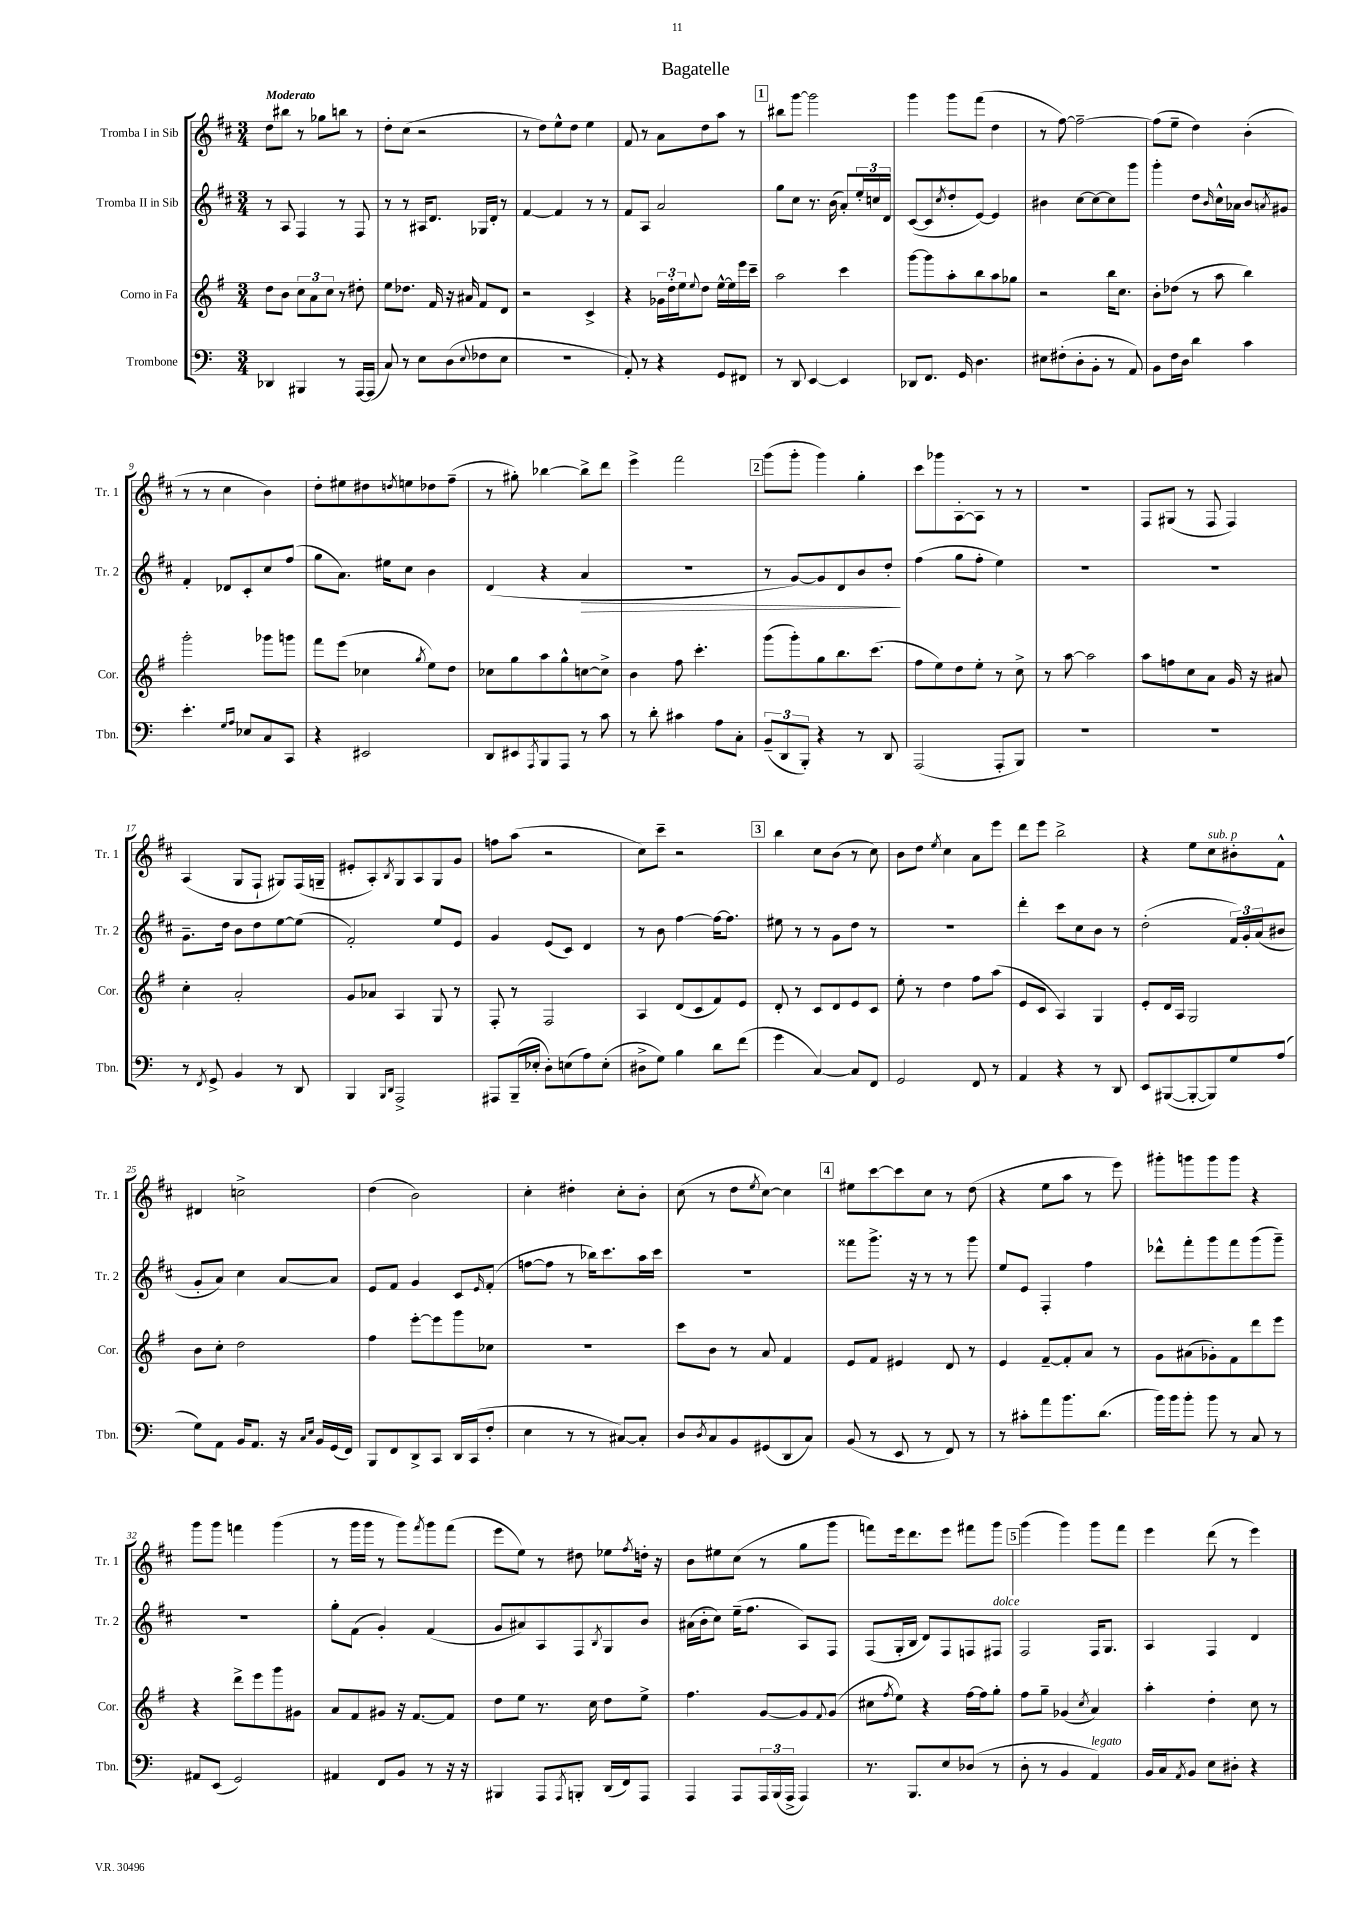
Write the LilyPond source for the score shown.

\header { title = "Bagatelle" }
<<
\new StaffGroup <<
\new Staff = "s0" \with { instrumentName = "Tromba I in Sib" shortInstrumentName = "Tr. 1" } {
    \clef treble \key d \major \numericTimeSignature \time 3/4 \tempo "Moderato"
    d''8 bis''8 r8 ges''8 b''8 r8 |
    d''8-. cis''8( r2 |
    r8 d''8) e''8-^ d''8 e''4 |
    fis'8 r8 a'8 d''8 a''8 r8 |
    \mark \markup { \box "1" } bis''8 g'''8~ g'''2 |
    g'''4 g'''8 fis'''8( d''4 |
    r8 fis''8~) fis''2~-- |
    fis''8( e''8-- d''4) b'4-.( |
    r8 r8 cis''4 b'4) |
    d''8-. eis''8 dis''8 \acciaccatura { d''8 } e''8 des''8 fis''8--( |
    r8 gis''8-.) bes''4~ bes''8-> d'''8 |
    e'''4-> fis'''2 |
    \mark \markup { \box "2" } g'''8( g'''8-. g'''4) g''4-. |
    cis'''8 ges'''8 a8~-. a8 r8 r8 |
    R2. |
    fis8 gis8( r8 fis8 fis4) |
    a4( g8 fis8-! gis8) fis16( g16-- |
    eis'8-. a8-.) \acciaccatura { b8 } g8 a8 g8 g'8 |
    f''8 a''8( r2 |
    cis''8) cis'''8-- r2 |
    \mark \markup { \box "3" } b''4 cis''8 b'8( r8 cis''8) |
    b'8 d''8 \acciaccatura { e''8 } cis''4 a'8 e'''8 |
    d'''8 e'''8 b''2-> |
    r4 e''8 cis''8^\markup { \italic "sub. p" } bis'8-. fis'8-^ |
    dis'4 c''2-> |
    d''4( b'2) |
    cis''4-. dis''4-. cis''8-. b'8-. |
    cis''8( r8 d''8 \acciaccatura { e''8 } cis''8~) cis''4 |
    \mark \markup { \box "4" } eis''8 cis'''8~ cis'''8 cis''8 r8 d''8( |
    r4 e''8 a''8 r8 e'''8) |
    gis'''8-. g'''8 g'''8 g'''8 r4 |
    g'''8 g'''8 f'''4 g'''4( |
    r8 g'''16 g'''16 r8 g'''8) \acciaccatura { fis'''8 } g'''8 fis'''8( |
    e'''8 e''8) r8 dis''8 ees''8 \acciaccatura { fis''8 } d''16-. r16 |
    b'8 eis''8 cis''8( r8 g''8 g'''8 |
    f'''8) e'''16 d'''8. e'''8 fis'''8 g'''8 |
    \mark \markup { \box "5" } g'''4( g'''4) g'''8 fis'''8 |
    e'''4 d'''8( r8 e'''4) \bar "|." |
}
\new Staff = "s1" \with { instrumentName = "Tromba II in Sib" shortInstrumentName = "Tr. 2" } {
    \clef treble \key d \major \numericTimeSignature \time 3/4
    r8 a8 fis4 r8 fis8 |
    r8 r8 ais16 d'8. ges16 d'16-. r8 |
    fis'4~ fis'4 r8 r8 |
    fis'8 a8 a'2 |
    \mark \markup { \box "1" } g''8 cis''8 r8. b'16( a'8-.) \tuplet 3/2 { e''16-. c''16 d'16 } |
    cis'8~( cis'8 \acciaccatura { cis''8 } d''8-. e'8~) e'4 |
    bis'4 cis''8~ cis''8~ cis''8 g'''8 |
    g'''4-. d''8 \grace { b'16 } cis''16-^ aes'16 b'8 \acciaccatura { a'8 } gis'8 |
    fis'4-. des'8 cis'8-. cis''8 fis''8( |
    g''8 a'8.) eis''16 cis''8 b'4 |
    d'4( r4 a'4\> |
    R2. |
    \mark \markup { \box "2" } r8 g'8~) g'8 d'8 b'8 d''8-.\! |
    fis''4( g''8 fis''8-. e''4) |
    R2. |
    R2. |
    g'8.-- d''16 b'8 d''8 e''8~ e''8( |
    fis'2-.) e''8 e'8 |
    g'4 e'8( cis'8) d'4 |
    r8 b'8 fis''4~ fis''16~ fis''8. |
    \mark \markup { \box "3" } eis''8 r8 r8 g'8 d''8 r8 |
    R2. |
    d'''4-. cis'''8 cis''8 b'8 r8 |
    d''2-.( \tuplet 3/2 { fis'16) g'16-. a'16( } bis'8 |
    g'8-. a'8) cis''4 a'8~ a'8 |
    e'8 fis'8 g'4 cis'8 \grace { e'16 } fis'8-.( |
    f''8~ f''8 r8 bes''16) cis'''8. a''16 cis'''16 |
    R2. |
    \mark \markup { \box "4" } fisis'''8 g'''8.-> r16 r8 r8 g'''8 |
    e''8 e'8 fis4-. fis''4 |
    des'''8-^ fis'''8-. g'''8 fis'''8 g'''8( g'''8--) |
    R2. |
    g''8-. fis'8( g'4-.) fis'4( |
    g'8 ais'8) a8 fis8 \acciaccatura { b8 } g8 b'8 |
    ais'16( b'16-. cis''8) e''16--( fis''8. a8) fis8 |
    fis8( g16-. b16 d'8) fis8 f8 fis8^\markup { \italic "dolce" } |
    \mark \markup { \box "5" } fis2 fis16 g8. |
    a4 fis4 d'4 \bar "|." |
}
\new Staff = "s2" \with { instrumentName = "Corno in Fa" shortInstrumentName = "Cor." } {
    \clef treble \key g \major \numericTimeSignature \time 3/4
    d''8 b'8 \tuplet 3/2 { c''8 a'8 c''8 } r8 dis''8-. |
    e''8 des''8. fis'16 r16 ais'16 fis'8 d'8 |
    r2 c'4-> |
    r4 \tuplet 3/2 { ges'16 d''16-. e''16 } \appoggiatura { e''8 } d''8 e''16~-^ e''16 e'''16 c'''16-- |
    \mark \markup { \box "1" } a''2 c'''4 |
    g'''8~ g'''8 a''8-. b''8 a''8 ges''8 |
    r2 b''16 c''8. |
    b'8-. des''8( r8 a''8 b''4) |
    g'''2-. ges'''8 g'''8 |
    fis'''8 e'''8( ces''4 \acciaccatura { g''8 } e''8) d''8 |
    ces''8 g''8 a''8 g''8-^ c''8~ c''8-> |
    b'4 fis''8 c'''4.-. |
    \mark \markup { \box "2" } g'''8( g'''8-.) g''8 b''8. c'''8.( |
    fis''8 e''8) d''8 e''8-. r8 c''8-> |
    r8 a''8~ a''2 |
    a''8 f''8 c''8 a'8 g'16 r16 ais'8 |
    c''4-. a'2-. |
    g'8 aes'8 a4 g8 r8 |
    fis8-. r8 fis2 |
    a4 d'8( c'8 fis'8) e'8 |
    \mark \markup { \box "3" } d'8-. r8 c'8 d'8 e'8 c'8 |
    e''8-. r8 d''4 fis''8 a''8( |
    e'8 c'8 a4) g4 |
    e'8-. d'16 a16 g2 |
    b'8 c''8-. d''2 |
    fis''4 e'''8~-. e'''8 g'''8 ces''8 |
    R2. |
    c'''8 b'8 r8 a'8 fis'4 |
    \mark \markup { \box "4" } e'8 fis'8 eis'4 d'8 r8 |
    e'4 fis'8~-- fis'8-. a'8 r8 |
    g'8 ais'8( ges'8-.) fis'8 d'''8 e'''8 |
    r4 d'''8-> e'''8 g'''8 gis'8 |
    a'8 fis'8 gis'8 r16 fis'8.~ fis'8 |
    d''8 e''8 r8. c''16 d''8 e''8-> |
    fis''4. g'8~ g'8 \appoggiatura { fis'8 } g'8( |
    cis''8 \acciaccatura { fis''8 } e''8) r4 fis''16~ fis''16 g''8-. |
    \mark \markup { \box "5" } fis''8 g''8-- ges'4( \acciaccatura { c''8 } a'4) |
    a''4-. d''4-. c''8 r8 \bar "|." |
}
\new Staff = "s3" \with { instrumentName = "Trombone" shortInstrumentName = "Tbn." } {
    \clef bass \key c \major \numericTimeSignature \time 3/4
    des,4 bis,,4 r8 a,,16~ a,,16( |
    c8) r8 e8 d8( \appoggiatura { e8 } fes8 e8 |
    R2. |
    a,8-.) r8 r4 g,8 fis,8 |
    \mark \markup { \box "1" } r8 d,8 e,4~ e,4 |
    des,8 f,8. g,16 d4. |
    eis8 fis8-.( d8-. b,8-. r8 a,8) |
    b,8 f16 d16 d'4 c'4 |
    e'4.-. \grace { g16 a16 } ees8 c8 c,8 |
    r4 eis,2 |
    d,8 eis,8 \acciaccatura { a,,8 } b,,8 a,,8 r8 c'8 |
    r8 d'8-. cis'4 a8 c8-. |
    \mark \markup { \box "2" } \tuplet 3/2 { b,8--( d,8 b,,8-.) } r4 r8 d,8 |
    a,,2( a,,8-. b,,8) |
    R2. |
    R2. |
    r8 \acciaccatura { f,8 } g,8-> b,4 r8 d,8 |
    b,,4 \grace { b,,16 d,16 } a,,2-> |
    ais,,8 b,,16--( ees16-. d8-.) e8( a8) e8-.( |
    dis8-> g8) b4 d'8 f'8( |
    \mark \markup { \box "3" } g'4 c4~) c8 f,8 |
    g,2 f,8 r8 |
    a,4 r4 r8 d,8 |
    e,8 bis,,8~( bis,,8~-. bis,,8) g8 a8( |
    g8) a,8 b,16 a,8. r16 \grace { c16 e16 } b,16 g,16( f,16) |
    b,,8 f,8 d,8-> c,8 d,16 c,16( f8-. |
    e4 r8 r8 cis8~) cis8-. |
    d8 \acciaccatura { d8 } c8 b,8 gis,8( d,8 c8) |
    \mark \markup { \box "4" } b,8( r8 e,8 r8 f,8) r8 |
    r8 cis'8-. a'8 b'8. d'8.( |
    b'16) b'16 b'8-. b'8 r8 c8 r8 |
    ais,8 e,8( g,2) |
    ais,4 f,8 b,8 r8 r16 r16 |
    bis,,4 a,,8 \acciaccatura { a,,8 } b,,8-. d,16( f,16) a,,8 |
    a,,4 a,,8 \tuplet 3/2 { a,,16 b,,16( a,,16-> } a,,4) |
    r8. b,,8. e8 des8( r8 |
    \mark \markup { \box "5" } d8-. r8 b,4 a,4^\markup { \italic "legato" }) |
    b,16 c16 \acciaccatura { a,8 } b,8 e8 dis8-. r4 \bar "|." |
}
>>
>>
